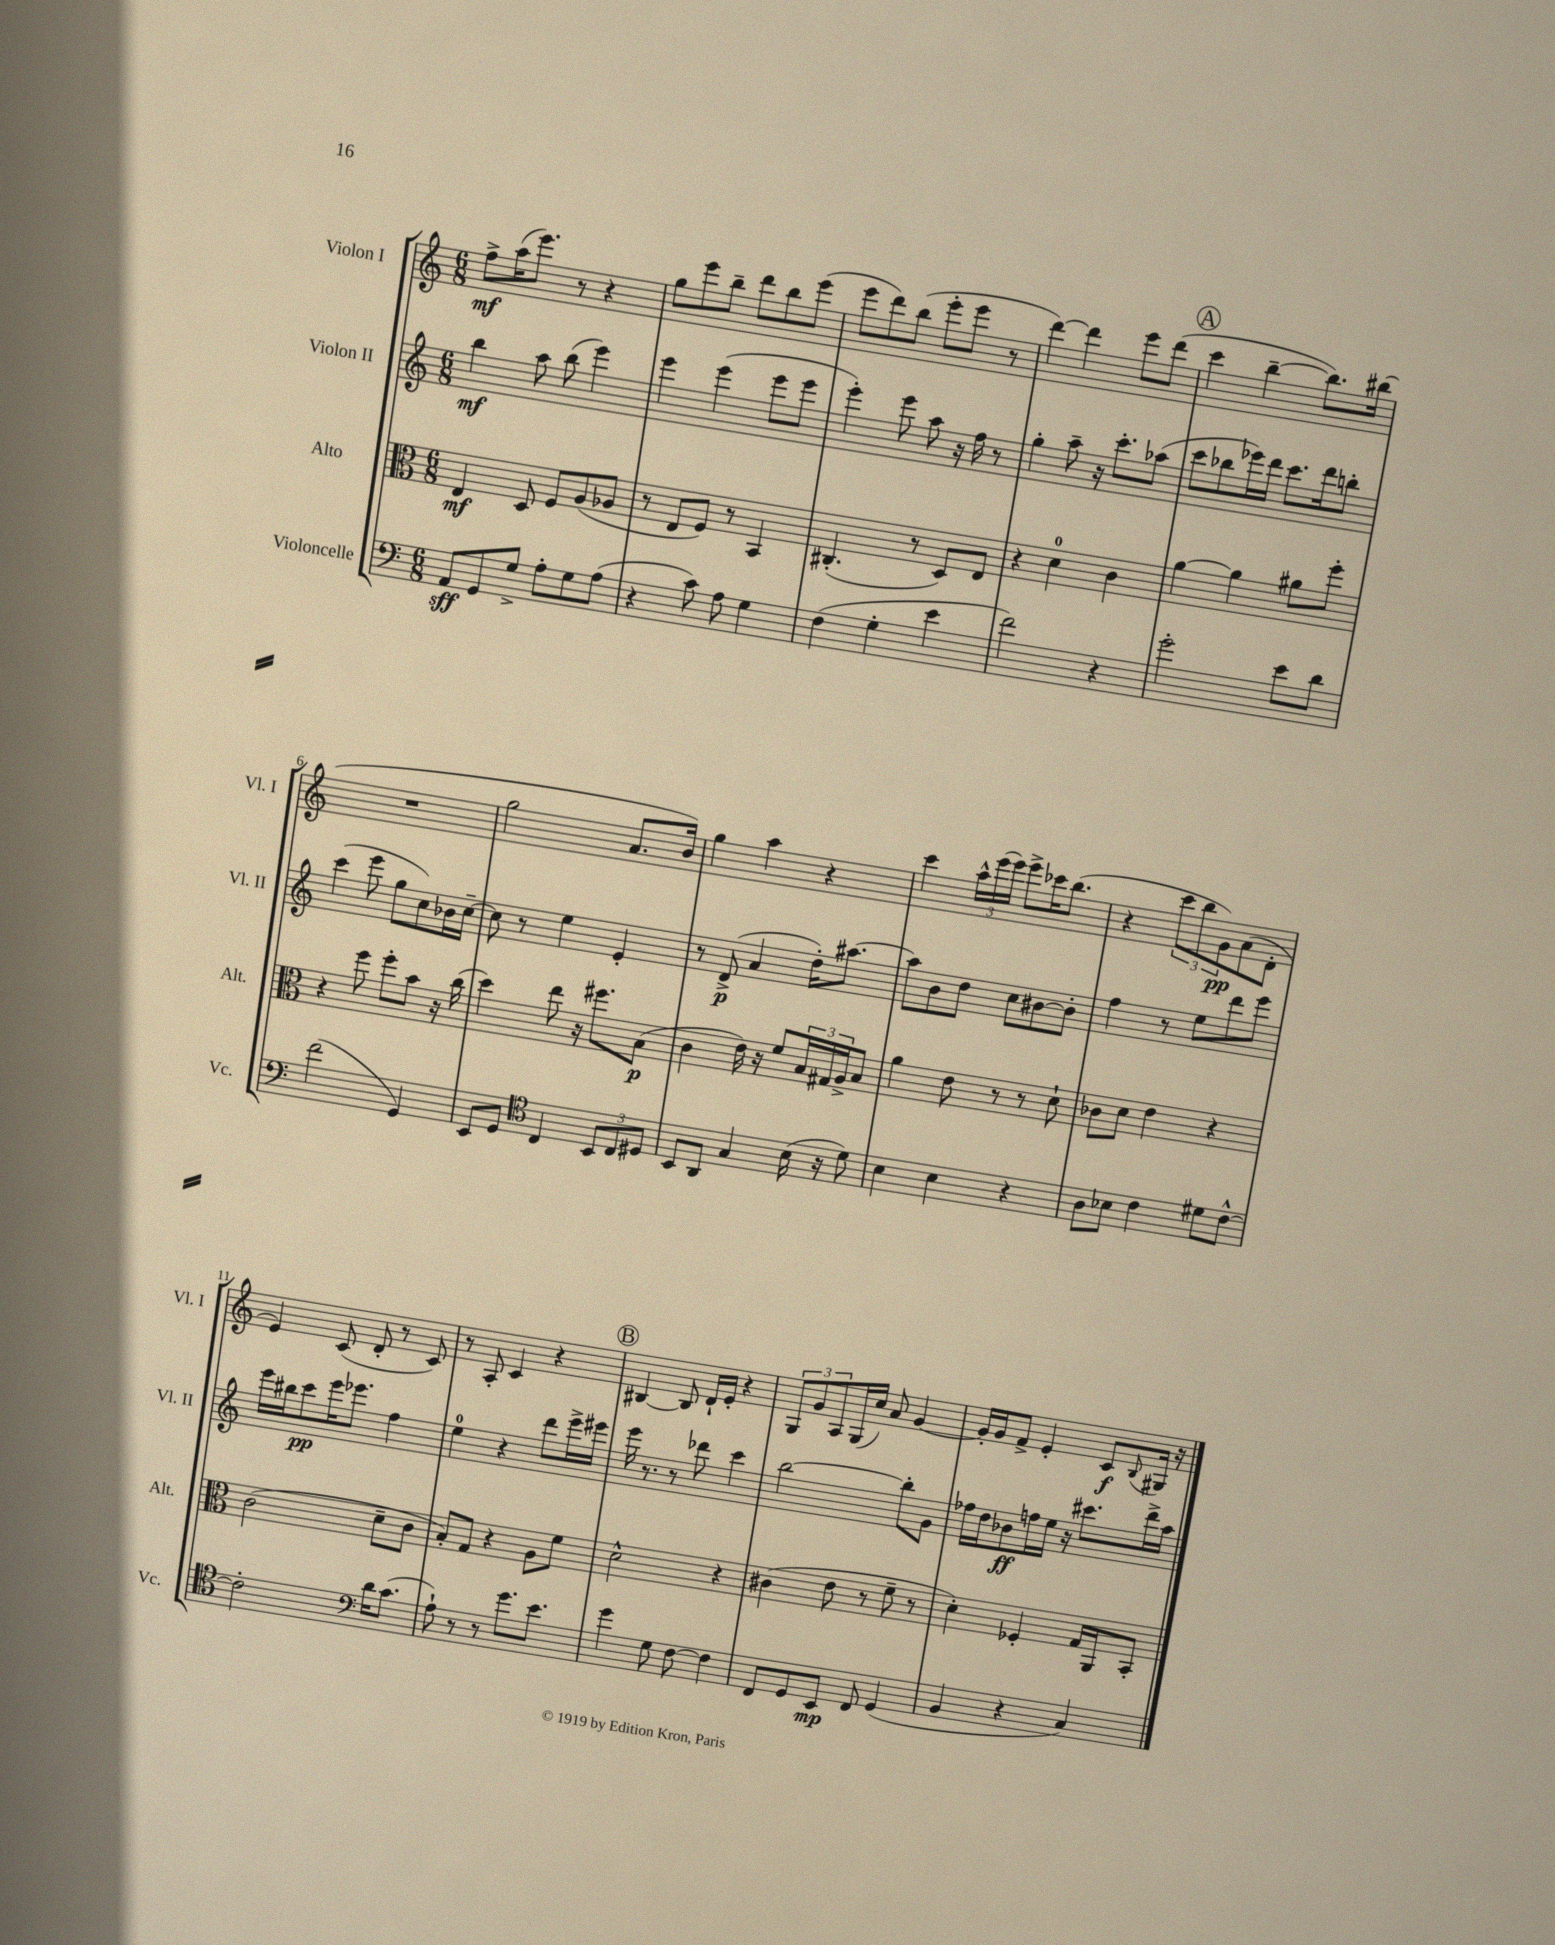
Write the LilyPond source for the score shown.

<<
\new StaffGroup <<
\new Staff = "s0" \with { instrumentName = "Violon I" shortInstrumentName = "Vl. I" } {
    \clef treble \key c \major \numericTimeSignature \time 6/8
    f''8->\mf a''16( e'''8.) r8 r4 |
    g''8 e'''8 b''8-- d'''8 b''8 e'''8( |
    e'''8 d'''8) b''8( e'''8-. e'''8 r8 |
    d'''4~) d'''4 e'''8 d'''8( |
    \mark \markup { \circle "A" } c'''4 b''4~-- b''8.) bis''16( |
    R2. |
    g''2 a'8. b'16) |
    g''4 a''4 r4 |
    c'''4 \tuplet 3/2 { a''16-^ e'''16( e'''16) } e'''8-> ces'''16 b''8.( |
    r4 \tuplet 3/2 { c'''8 b''8 g'8\pp) } a'8( d'8-. |
    e'4) c'8( d'8-. r8 c'8) |
    r8 a8-. c'4 r4 |
    \mark \markup { \circle "B" } bis4~ bis8 d'16-! e'16-. r4 |
    \tuplet 3/2 { g8 g'8 a8 } g16( c''16) a'8 g'4~ |
    g'16-. g'16 f'8-> e'4-. c'8\f \appoggiatura { b8 } gis16 r16 \bar "|." |
}
\new Staff = "s1" \with { instrumentName = "Violon II" shortInstrumentName = "Vl. II" } {
    \clef treble \key c \major \numericTimeSignature \time 6/8
    b''4\mf a''8 b''8( e'''4) |
    e'''4 e'''4( e'''8 e'''8 |
    e'''4-.) e'''8 a''8 r16 f''16 r8 |
    g''4-. a''8-- r16 c'''8.-. aes''8( |
    \mark \markup { \circle "A" } c'''8 bes''8 ees'''16) d'''16 c'''8. d'''16 b''8-. |
    c'''4( e'''8 g''8 c''8) bes'16 c''16~-- |
    c''8 r8 e''4 e'4-. |
    r8 d'8->\p( a'4 d''16-.) ais''8.~ |
    ais''8 b'8 d''8 c''8 bis'8~ bis'8-. |
    f''4 r8 e''8 d'''8 e'''8 |
    e'''16 bis''16 c'''8\pp e'''16 ees'''8. f''4 |
    e''4-0 r4 d'''8 e'''16-> eis'''16 |
    \mark \markup { \circle "B" } e'''16 r8. r8 des'''8 c'''4 |
    b''2~ b''8-. g'8 |
    fes''16 d''16 bes'8\ff f''16 e''16 r16 cis'''8. d'''16-> a''16 \bar "|." |
}
\new Staff = "s2" \with { instrumentName = "Alto" shortInstrumentName = "Alt." } {
    \clef alto \key c \major \numericTimeSignature \time 6/8
    e4\mf d8 f8 a8( aes8 |
    r8 e8 f8) r8 b,4 |
    cis4.-.( r8 d8) e8 |
    r4 d'4-0 c'4 |
    \mark \markup { \circle "A" } a'4~ a'4 ais'8 f''8-. |
    r4 f''8 f''8-. b'8 r16 c''16( |
    d''4) e''8 r16 fis''8. b8\p( |
    c'4 e'16) r16 f'8 \tuplet 3/2 { b16 gis16 a16-> } b8 |
    a'4 e'8 r8 r8 d'8-! |
    ces'8 d'8 e'4 r4 |
    c'2( d'8-- c'8 |
    b8-.) g8 r4 a8 f'8 |
    \mark \markup { \circle "B" } d'2-^ r4 |
    cis'4( e'8 r8 f'8-- r8 |
    d'4-.) fes4-. g16 a,16 b,8-. \bar "|." |
}
\new Staff = "s3" \with { instrumentName = "Violoncelle" shortInstrumentName = "Vc." } {
    \clef bass \key c \major \numericTimeSignature \time 6/8
    a,8\sff g,8 g8-> a8-. g8 a8( |
    r4 c'8) a8 g4 |
    f4( g4-. e'4 |
    f'2) r4 |
    \mark \markup { \circle "A" } g'2-. e'8 d'8 |
    f'2( g,4) |
    e,8 g,8 \clef tenor c4 \tuplet 3/2 { b,8 c8 dis8 } |
    b,8 a,8 g4 b16( r16 d'8) |
    b4 b4 r4 |
    a8 bes8 c'4 dis'8 c'8~-^ |
    c'2-. \clef bass d'16 c'8.( |
    a8-!) r8 r8 g'8. e'8. |
    \mark \markup { \circle "B" } g'4 g8 f8~ f4 |
    f,8 g,8 e,8\mp f,8 g,4( |
    b,4 r4 c4) \bar "|." |
}
>>
>>
